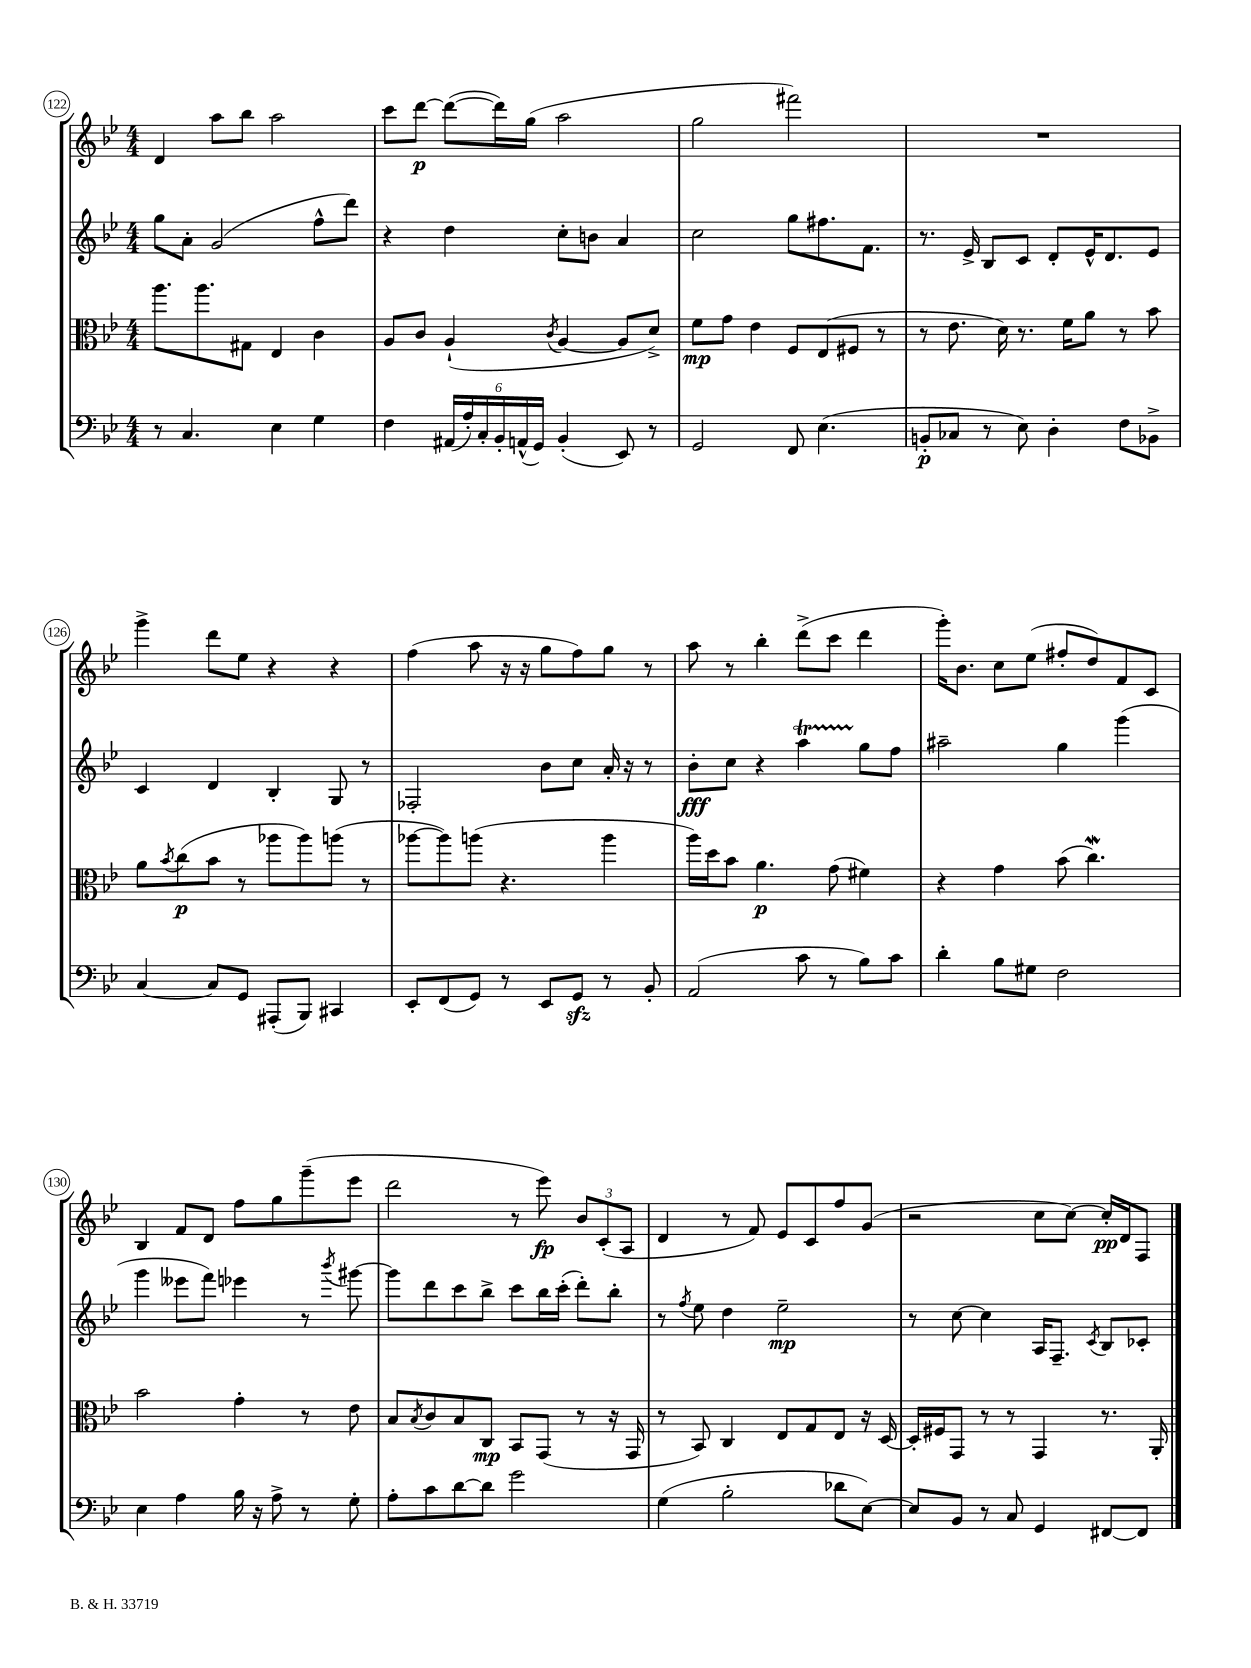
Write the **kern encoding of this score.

**kern	**dynam	**kern	**dynam	**kern	**dynam	**kern	**dynam
*part4	*part4	*part3	*part3	*part2	*part2	*part1	*part1
*staff4	*staff4	*staff3	*staff3	*staff2	*staff2	*staff1	*staff1
*clefF4	*	*clefC3	*	*clefG2	*	*clefG2	*
*k[b-e-]	*	*k[b-e-]	*	*k[b-e-]	*	*k[b-e-]	*
*M4/4	*	*M4/4	*	*M4/4	*	*M4/4	*
=122	=122	=122	=122	=122	=122	=122	=122
8r	.	8.aa\L	.	8gg\L	.	4d/	.
4.C/	.	.	.	8a'\J	.	.	.
.	.	8.aa\	.	.	.	.	.
.	.	.	.	(2g/	.	8aa\L	.
.	.	8G#X\J	.	.	.	8bb-\J	.
4E-\	.	4E-/	.	.	.	2aa\	.
4G\	.	4c\	.	8ff^^\L	.	.	.
.	.	.	.	8ddd\J)	.	.	.
=123	=123	=123	=123	=123	=123	=123	=123
4F\	.	8A/L	.	4r	.	8ccc\L	.
.	.	8c/J	.	.	.	[8ddd\J	p
(24AA#X/LL	.	(4A`/	.	4dd\	.	(8ddd\L_	.
24A'/)	.	.	.	.	.	.	.
24C'/	.	.	.	.	.	.	.
24BB-'/	.	.	.	.	.	16ddd\L])	.
(24AAn^^/	.	.	.	.	.	.	.
.	.	.	.	.	.	(16gg\JJ	.
24GG/JJ)	.	.	.	.	.	.	.
.	.	8qc/	.	.	.	.	.
(4BB-'/	.	[4A/	.	8cc'\L	.	2aa\	.
.	.	.	.	8bn\J	.	.	.
8EE-/)	.	8A/L]	.	4a/	.	.	.
8r	.	8d^/J)	.	.	.	.	.
=124	=124	=124	=124	=124	=124	=124	=124
2GG/	.	8f\L	mp	2cc\	.	2gg\	.
.	.	8g\J	.	.	.	.	.
.	.	4e-\	.	.	.	.	.
8FF/	.	8F/L	.	8gg\L	.	2fff#X\)	.
(4.E-\	.	(8E-/	.	8.ff#X\	.	.	.
.	.	8F#X/J	.	.	.	.	.
.	.	.	.	8.f\J	.	.	.
.	.	8r	.	.	.	.	.
=125	=125	=125	=125	=125	=125	=125	=125
8BBn'/L	p	8r	.	8.r	.	1r	.
8C-X/J	.	8.e-\	.	.	.	.	.
.	.	.	.	16e-^/	.	.	.
8r	.	.	.	8B-/L	.	.	.
.	.	16d\)	.	.	.	.	.
8E-\)	.	8.r	.	8c/J	.	.	.
4D'\	.	.	.	8d'/L	.	.	.
.	.	16f\KL	.	.	.	.	.
.	.	8a\J	.	16e-^^/K	.	.	.
.	.	.	.	8.d/	.	.	.
8F\L	.	8r	.	.	.	.	.
8BB-X^\J	.	8b-\	.	8e-/J	.	.	.
!!LO:LB:g=z
=126	=126	=126	=126	=126	=126	=126	=126
[4C/	.	8a\L	.	4c/	.	4ggg^\	.
.	.	8qb-/	.	.	.	.	.
.	.	(8cc\	p	.	.	.	.
8C/L]	.	8b-\J	.	4d/	.	8ddd\L	.
8GG/J	.	8r	.	.	.	8ee-\J	.
(8AAA#X'/L	.	8aa-X\L	.	4B-'/	.	4r	.
8BBB-/J)	.	8aa-\)	.	.	.	.	.
4CC#X/	.	(8aan\J	.	8G/	.	4r	.
.	.	8r	.	8r	.	.	.
=127	=127	=127	=127	=127	=127	=127	=127
8EE-'/L	.	[8aa-X\L	.	2F-X'/	.	(4ff\	.
(8FF/	.	8aa-\])	.	.	.	.	.
8GG/J)	.	(8aan\J	.	.	.	8aa\	.
8r	.	4.r	.	.	.	16r	.
.	.	.	.	.	.	16r	.
8EE-/L	.	.	.	8b-\L	.	8gg\L	.
8GGzz/J	.	.	.	8cc\J	.	8ff\)	.
8r	.	4aa\	.	16a'/	.	8gg\J	.
.	.	.	.	16r	.	.	.
8BB-'/	.	.	.	8r	.	8r	.
=128	=128	=128	=128	=128	=128	=128	=128
(2AA/	.	16aa\LL)	.	8b-'\L	fff	8aa\	.
.	.	16dd\J	.	.	.	.	.
.	.	8b-\J	.	8cc\J	.	8r	.
.	.	4.a\	p	4r	.	4bb-'\	.
8c\	.	.	.	4aat\	.	(8ddd^\L	.
8r	.	(8g\	.	.	.	8ccc\J	.
8B-\L)	.	4f#X\)	.	8gg\L	.	4ddd\	.
8c\J	.	.	.	8ff\J	.	.	.
=129	=129	=129	=129	=129	=129	=129	=129
4d'\	.	4r	.	2aa#X~\	.	16ggg'\KL)	.
.	.	.	.	.	.	8.b-\J	.
8B-\L	.	4g\	.	.	.	8cc\L	.
8G#X\J	.	.	.	.	.	(8ee-\J	.
2F\	.	(8b-\	.	4gg\	.	8ff#X'/L	.
.	.	4.ccW\)	.	.	.	8dd/)	.
.	.	.	.	(4ggg\	.	8f/	.
.	.	.	.	.	.	8c/J	.
!!LO:LB:g=z
=130	=130	=130	=130	=130	=130	=130	=130
4E-\	.	2b-\	.	4ggg\	.	4B-/	.
4A\	.	.	.	8eee--X\L	.	8f/L	.
.	.	.	.	8fff\J)	.	8d/J	.
16B-\	.	4g'\	.	4eee-X\	.	8ff\L	.
16r	.	.	.	.	.	.	.
8A^\	.	.	.	.	.	8gg\	.
8r	.	8r	.	8r	.	(8ggg~\	.
.	.	.	.	8qbbb-/	.	.	.
8G'\	.	8e-\	.	[8ggg#X\	.	8eee-\J	.
=131	=131	=131	=131	=131	=131	=131	=131
8A'\L	.	8B-/L	.	8ggg#\L]	.	2ddd\	.
.	.	8qB-/	.	.	.	.	.
8c\	.	8c/	.	8ddd\	.	.	.
[8d\	.	8B-/	.	8ccc\	.	.	.
8d\J]	.	8C/J	mp	8bb-^\J	.	.	.
2g\	.	8BB-/L	.	8ccc\L	.	8r	.
.	.	(8GG/J	.	16bb-\L	.	8eee-\)	fp
.	.	.	.	(16ccc'\JJ	.	.	.
.	.	8r	.	8ddd'\L)	.	12b-/L	.
.	.	.	.	.	.	(12c'/	.
.	.	16r	.	8bb-'\J	.	.	.
.	.	.	.	.	.	12A/J	.
.	.	16GG/	.	.	.	.	.
=132	=132	=132	=132	=132	=132	=132	=132
(4G\	.	8r	.	8r	.	4d/	.
.	.	.	.	8qff/	.	.	.
.	.	8BB-/)	.	8ee-\	.	.	.
2B-'\	.	4C/	.	4dd\	.	8r	.
.	.	.	.	.	.	8f/)	.
.	.	8E-/L	.	2ee-~\	mp	8e-/L	.
.	.	8G/	.	.	.	8c/	.
8d-X\L	.	8E-/J	.	.	.	8ff/	.
[8E-\J)	.	16r	.	.	.	(8g/J	.
.	.	[16D/	.	.	.	.	.
=133	=133	=133	=133	=133	=133	=133	=133
8E-/L]	.	16D'/LL]	.	8r	.	2r	.
.	.	16F#X/J	.	.	.	.	.
8BB-/J	.	8GG/J	.	[8cc\	.	.	.
8r	.	8r	.	4cc\]	.	.	.
8C/	.	8r	.	.	.	.	.
4GG/	.	4GG/	.	16A/KL	.	8cc\L	.
.	.	.	.	8.F~/J	.	.	.
.	.	.	.	.	.	[8cc\J)	.
.	.	.	.	8qc/	.	.	.
[8FF#X/L	.	8.r	.	8B-/L	.	16cc'/LL]	pp
.	.	.	.	.	.	16d/J	.
8FF#/J]	.	.	.	8c-X'/J	.	8F/J	.
.	.	16AA'/	.	.	.	.	.
==	==	==	==	==	==	==	==
*-	*-	*-	*-	*-	*-	*-	*-
